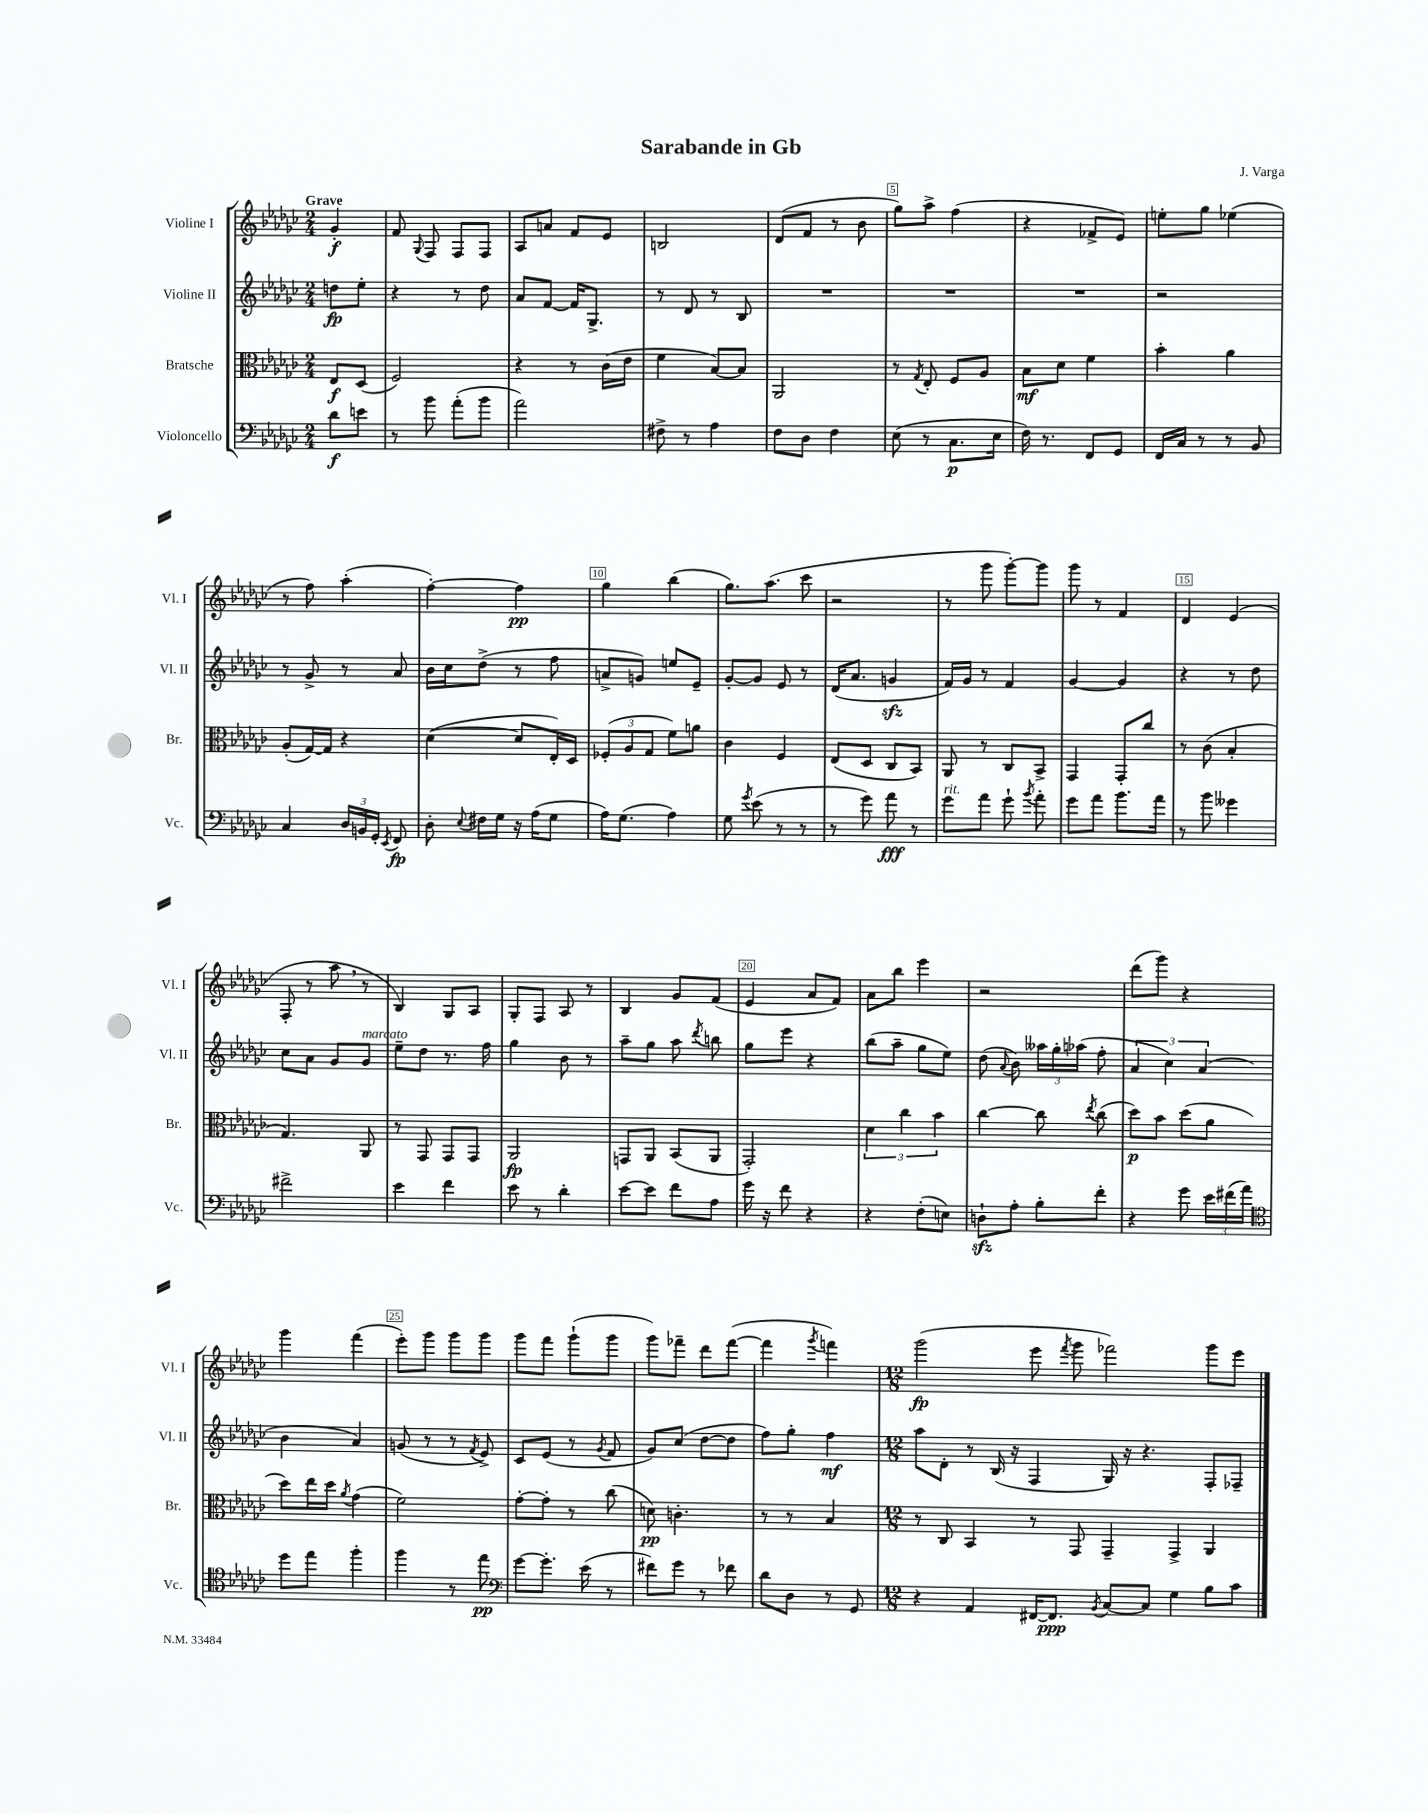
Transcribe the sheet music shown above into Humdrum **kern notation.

**kern	**dynam	**kern	**dynam	**kern	**dynam	**kern	**dynam
*part4	*part4	*part3	*part3	*part2	*part2	*part1	*part1
*staff4	*staff4	*staff3	*staff3	*staff2	*staff2	*staff1	*staff1
*I"Violoncello	*	*I"Bratsche	*	*I"Violine II	*	*I"Violine I	*
*I'Vc.	*	*I'Br.	*	*I'Vl. II	*	*I'Vl. I	*
*clefF4	*	*clefC3	*	*clefG2	*	*clefG2	*
*k[b-e-a-d-g-c-]	*	*k[b-e-a-d-g-c-]	*	*k[b-e-a-d-g-c-]	*	*k[b-e-a-d-g-c-]	*
*M2/4	*	*M2/4	*	*M2/4	*	*M2/4	*
=	=	=	=	=	=	=	=
!	!	!	!	!	!	!LO:TX:a:B:t=Grave	!
8d-\L	f	8E-/L	f	8ddn\L	fp	4g-'/	f
8en\J	.	(8D-/J	.	8ee-'\J	.	.	.
=1	=1	=1	=1	=1	=1	=1	=1
8r	.	2F/)	.	4r	.	8f/	.
.	.	.	.	.	.	8qqG-/	.
8b-\	.	.	.	.	.	8F/	.
(8a-'\L	.	.	.	8r	.	8F/L	.
8b-\J	.	.	.	8dd-\	.	8F/J	.
=2	=2	=2	=2	=2	=2	=2	=2
2a-\)	.	4r	.	8a-/L	.	8A-/L	.
.	.	.	.	[8f/J	.	8an/J	.
.	.	8r	.	16f/KL]	.	8f/L	.
.	.	.	.	8.G-^/J	.	.	.
.	.	(16c-\LL	.	.	.	8e-/J	.
.	.	16e-\JJ	.	.	.	.	.
=3	=3	=3	=3	=3	=3	=3	=3
8F#X^\	.	4f\	.	8r	.	2Bn/	.
8r	.	.	.	8d-/	.	.	.
4A-\	.	[8B-/L)	.	8r	.	.	.
.	.	8B-/J]	.	8B-/	.	.	.
=4	=4	=4	=4	=4	=4	=4	=4
8F\L	.	2AA-/	.	2r	.	(8d-/L	.
8D-\J	.	.	.	.	.	8f/J	.
4F\	.	.	.	.	.	8r	.
.	.	.	.	.	.	8b-\	.
=5	=5	=5	=5	=5	=5	=5	=5
(8E-\	.	8r	.	2r	.	8gg-\L)	.
.	.	8qG-/	.	.	.	.	.
8r	.	8E-'/	.	.	.	8aa-^\J	.
8.C-\L	p	8F/L	.	.	.	(4ff\	.
.	.	8A-/J	.	.	.	.	.
16E-\Jk	.	.	.	.	.	.	.
=6	=6	=6	=6	=6	=6	=6	=6
16F\)	.	8B-\L	mf	2r	.	4r	.
8.r	.	.	.	.	.	.	.
.	.	8d-\J	.	.	.	.	.
8FF/L	.	4f\	.	.	.	8f-X^/L	.
8GG-/J	.	.	.	.	.	8e-/J)	.
=7	=7	=7	=7	=7	=7	=7	=7
16FF/LL	.	4b-'\	.	2r	.	8een'\L	.
16C-/JJ	.	.	.	.	.	.	.
8r	.	.	.	.	.	8gg-\J	.
8r	.	4a-\	.	.	.	(4ee-X\	.
8BB-/	.	.	.	.	.	.	.
!!LO:LB:g=z
=8	=8	=8	=8	=8	=8	=8	=8
4C-/	.	(8A-'/L	.	8r	.	8r	.
.	.	[16G-/L)	.	8g-^/	.	8ff\)	.
.	.	16G-/JJ]	.	.	.	.	.
24D-/LL	.	4r	.	8r	.	(4aa-'\	.
24BBn/	.	.	.	.	.	.	.
24GG-'/JJ	.	.	.	.	.	.	.
8qEE-/	.	.	.	.	.	.	.
8FF/	fp	.	.	8a-/	.	.	.
=9	=9	=9	=9	=9	=9	=9	=9
8D-'\	.	([4d-\	.	16b-\LL	.	[4ff'\)	.
.	.	.	.	16cc-\J	.	.	.
8qqE-/	.	.	.	.	.	.	.
16F#X\LL	.	.	.	(8dd-^\J	.	.	.
16G-\JJ	.	.	.	.	.	.	.
16r	.	8d-/L]	.	8r	.	4ff\]	pp
(16A-\KL	.	.	.	.	.	.	.
8G-\J	.	16E-'/L)	.	8ff\	.	.	.
.	.	16D-/JJ	.	.	.	.	.
=10	=10	=10	=10	=10	=10	=10	=10
16A-\KL)	.	(12F-X'/L	.	8an^/L	.	4gg-\	.
(8.G-\J	.	.	.	.	.	.	.
.	.	12A-/	.	.	.	.	.
.	.	.	.	8gn/J)	.	.	.
.	.	12G-/J	.	.	.	.	.
4A-\)	.	8f\L)	.	8een/L	.	(4bb-\	.
.	.	8an\J	.	8e-~/J	.	.	.
=11	=11	=11	=11	=11	=11	=11	=11
8G-\	.	4c-\	.	[8g-'/L	.	8.gg-\L)	.
8qg-/	.	.	.	.	.	.	.
(8e-\	.	.	.	8g-/J]	.	.	.
.	.	.	.	.	.	(8.aa-\J	.
8r	.	4F/	.	8e-/	.	.	.
8r	.	.	.	8r	.	8ccc-\	.
=12	=12	=12	=12	=12	=12	=12	=12
8r	.	(8E-/L	.	(16d-/KL	.	2r	.
.	.	.	.	8.a-/J	.	.	.
8g-\)	.	8D-/J	.	.	.	.	.
8a-\	fff	8C-/L	.	4gnzz/	.	.	.
8r	.	8BB-/J)	.	.	.	.	.
=13	=13	=13	=13	=13	=13	=13	=13
!LO:TX:a:i:t=rit.	!	!	!	!	!	!	!
8g-\L	.	8AA-/	.	16f/LL)	.	8r	.
.	.	.	.	16g-/JJ	.	.	.
8a-\J	.	8r	.	8r	.	8ggg-\	.
8g-`\	.	8C-/L	.	4f/	.	[8ggg-'\L)	.
8qb-/	.	.	.	.	.	.	.
8a-'\	.	8BB-^/J	.	.	.	8ggg-\J]	.
=14	=14	=14	=14	=14	=14	=14	=14
8g-\L	.	4GG-/	.	[4g-/	.	8ggg-\	.
8a-\J	.	.	.	.	.	8r	.
8.b-\L	.	8GG-'/L	.	4g-/]	.	4f/	.
.	.	8cc-/J	.	.	.	.	.
16a-\Jk	.	.	.	.	.	.	.
=15	=15	=15	=15	=15	=15	=15	=15
8r	.	8r	.	4r	.	4d-/	.
8b-\	.	(8c-\	.	.	.	.	.
4g--X\	.	4B-'/	.	8r	.	(4e-/	.
.	.	.	.	8dd-\	.	.	.
!!LO:LB:g=z
=16	=16	=16	=16	=16	=16	=16	=16
2f#X^\	.	4.G-/)	.	8cc-\L	.	8F'/	.
.	.	.	.	8a-\J	.	8r	.
.	.	.	.	8g-/L	.	8aa-,\	.
!	!	!	!	!LO:TX:a:i:t=marcato	!	!	!
.	.	8AA-/	.	8g-/J	.	8r	.
=17	=17	=17	=17	=17	=17	=17	=17
4e-\	.	8r	.	8ee-~\L	.	4B-/)	.
.	.	8GG-/	.	8dd-\J	.	.	.
4f\	.	8GG-/L	.	8.r	.	8G-/L	.
.	.	8GG-/J	.	.	.	8A-/J	.
.	.	.	.	16ff\	.	.	.
=18	=18	=18	=18	=18	=18	=18	=18
8e-\	.	2AA-/	fp	4gg-\	.	8G-'/L	.
8r	.	.	.	.	.	8F/J	.
4d-'\	.	.	.	8b-\	.	8A-/	.
.	.	.	.	8r	.	8r	.
=19	=19	=19	=19	=19	=19	=19	=19
[8e-\L	.	8GGn/L	.	8aa-~\L	.	4B-/	.
8e-\J]	.	8AA-/J	.	8gg-\J	.	.	.
8f\L	.	(8BB-/L	.	8aa-\	.	8g-/L	.
.	.	.	.	8qddd-/	.	.	.
8A-\J	.	8AA-/J	.	8bbn\	.	(8f/J	.
=20	=20	=20	=20	=20	=20	=20	=20
16g-\	.	2GG-'/)	.	8gg-\L	.	4e-/	.
16r	.	.	.	.	.	.	.
8f\	.	.	.	8eee-\J	.	.	.
4r	.	.	.	4r	.	8a-/L	.
.	.	.	.	.	.	8f/J)	.
=21	=21	=21	=21	=21	=21	=21	=21
4r	.	6d-\	.	(8bb-\L	.	8a-\L	.
.	.	.	.	8aa-~\J	.	8bb-\J	.
.	.	6cc-\	.	.	.	.	.
(8F'\L	.	.	.	8gg-\L	.	4eee-\	.
.	.	6b-\	.	.	.	.	.
8En\J)	.	.	.	8ee-\J)	.	.	.
=22	=22	=22	=22	=22	=22	=22	=22
8Dnzz`\L	.	[4cc-\	.	(8dd-\	.	2r	.
.	.	.	.	8qqa-/	.	.	.
8A-'\J	.	.	.	8b-\)	.	.	.
8B-'\L	.	8cc-\]	.	24aa--X\LL	.	.	.
.	.	.	.	24gg-'\	.	.	.
.	.	.	.	(24aa-X\JJ	.	.	.
.	.	8qee-/	.	.	.	.	.
8f'\J	.	(8cc-\	.	8ff'\	.	.	.
=23	=23	=23	=23	=23	=23	=23	=23
4r	.	8dd-\L)	p	6a-/	.	(8ddd-\L	.
.	.	8b-\J	.	.	.	8ggg-\J)	.
.	.	.	.	6cc-\)	.	.	.
8g-\	.	(8dd-\L	.	.	.	4r	.
.	.	.	.	(6a-/	.	.	.
24e-\LL	.	8a-\J	.	.	.	.	.
(24f#X\	.	.	.	.	.	.	.
24a-\JJ)	.	.	.	.	.	.	.
!!LO:LB:g=z
=24	=24	=24	=24	=24	=24	=24	=24
*clefC4	*	*	*	*	*	*	*
8dd-\L	.	8dd-\L)	.	4b-\	.	4ggg-\	.
8ee-\J	.	16ee-\L	.	.	.	.	.
.	.	16dd-\JJ	.	.	.	.	.
.	.	8qa-/	.	.	.	.	.
4ff'\	.	(4g-\	.	4a-/)	.	(4fff\	.
=25	=25	=25	=25	=25	=25	=25	=25
4ff\	.	2f\)	.	(8gn/	.	8eee-'\L)	.
.	.	.	.	8r	.	8ggg-\J	.
8r	.	.	.	8r	.	8ggg-\L	.
.	.	.	.	8qf/	.	.	.
8ee-\	pp	.	.	8e-^/)	.	8ggg-\J	.
=26	=26	=26	=26	=26	=26	=26	=26
*clefF4	*	*	*	*	*	*	*
[8g-\L	.	[8g-'\L	.	8c-/L	.	8ggg-\L	.
8.g-'\J]	.	8g-'\J]	.	(8e-/J	.	8fff\J	.
.	.	8r	.	8r	.	(8ggg-`\L	.
(16e-\	.	.	.	.	.	.	.
.	.	.	.	8qg-/	.	.	.
8r	.	(8cc-\	.	8f/	.	8ggg-\J	.
=27	=27	=27	=27	=27	=27	=27	=27
8f#X\L)	.	8dn\)	pp	8g-/L)	.	8ggg-\L)	.
8g-\J	.	4.cn'\	.	(8cc-/J	.	8fff-X~\J	.
8r	.	.	.	[8dd-\L	.	8ddd-\L	.
8f-X\	.	.	.	8dd-\J]	.	([8fff-\J	.
=28	=28	=28	=28	=28	=28	=28	=28
8d-\L	.	8r	.	8ff\L)	.	4fff-\]	.
8D-\J	.	8r	.	8gg-'\J	.	.	.
.	.	.	.	.	.	8qggg-/	.
8r	.	4B-/	.	4ff\	mf	4fffn\)	.
8GG-/	.	.	.	.	.	.	.
=29	=29	=29	=29	=29	=29	=29	=29
*M12/8	*	*M12/8	*	*M12/8	*	*M12/8	*
4r	.	8r	.	8aa-\L	.	(2ggg-\	fp
.	.	8C-/	.	8d-'\J	.	.	.
4AA-/	.	4BB-/	.	8r	.	.	.
.	.	.	.	(16B-/	.	.	.
.	.	.	.	16r	.	.	.
[16FF#X/KL	.	8r	.	4F/	.	8eee-\	.
8.FF#/J]	ppp	.	.	.	.	.	.
.	.	.	.	.	.	8qfff/	.
.	.	8GG-/	.	.	.	8ggg-\	.
8qBB-/	.	.	.	.	.	.	.
[8C-/L	.	4GG-~/	.	16G-/)	.	2fff-X\)	.
.	.	.	.	16r	.	.	.
8C-/J]	.	.	.	4.r	.	.	.
4G-\	.	4GG-^/	.	.	.	.	.
8B-\L	.	4AA-/	.	8F'/L	.	8ggg-\L	.
8c-\J	.	.	.	8F-X~/J	.	8eee-\J	.
==	==	==	==	==	==	==	==
*-	*-	*-	*-	*-	*-	*-	*-
